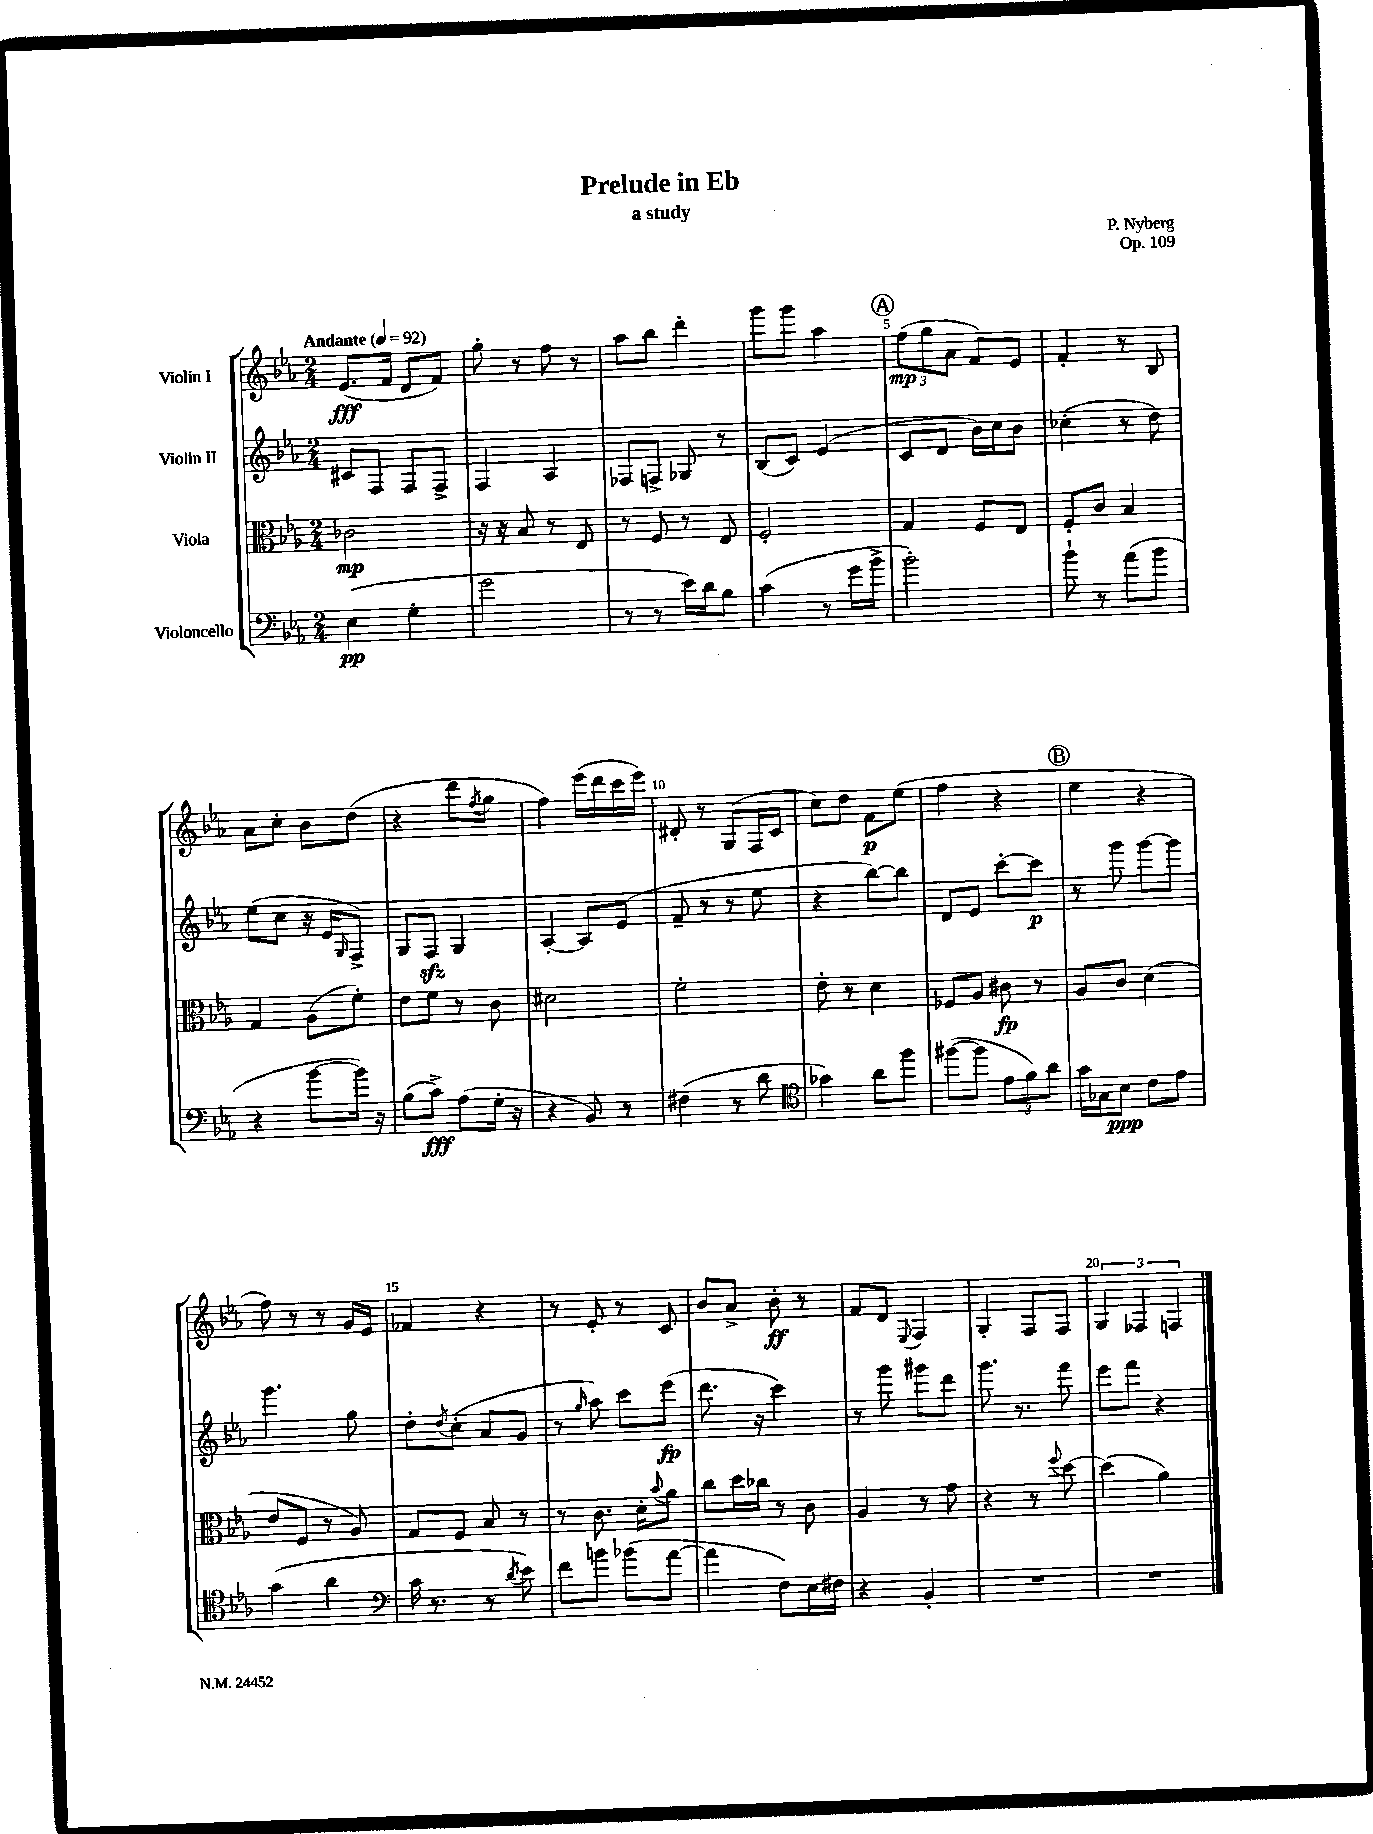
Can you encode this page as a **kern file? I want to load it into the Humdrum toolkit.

**kern	**kern	**kern	**kern
*staff4	*staff3	*staff2	*staff1
*clefF4	*clefC3	*clefG2	*clefG2
*k[b-e-a-]	*k[b-e-a-]	*k[b-e-a-]	*k[b-e-a-]
*M2/4	*M2/4	*M2/4	*M2/4
*MM92	*MM92	*MM92	*MM92
(4E-\	2c-\	8c#/L	(8.e-/L
.	.	8F/J	.
.	.	.	16f/Jk
4G'\	.	8F/L	8d/L
.	.	8F^/J	8f/J)
=	=	=	=
2g\	16r	4F/	8gg'\
.	16r	.	.
.	8B-/	.	8r
.	8r	4A-/	8ff\
.	8E-/	.	8r
=	=	=	=
8r	8r	8F-/L	8aa-\L
8r	8F/	8F^/J	8bb-\J
16e-\LL)	8r	8G-/	4ddd'\
16d\J	.	.	.
8B-\J	8E-/	8r	.
=	=	=	=
(4c\	2F'/	(8B-/L	8ggg\L
.	.	8c/J)	8ggg\J
8r	.	(4e-/	4aa-\
16g\LL	.	.	.
16b-^\JJ	.	.	.
=	=	=	=
2b-'\)	4G/	8c/L	(12ff\L
.	.	.	12gg\
.	.	8d/J	.
.	.	.	12a-\J
.	8F/L	16b-\LL)	8f/L)
.	.	16cc\J	.
.	8E-/J	8b-\J	8e-/J
=	=	=	=
8b-`\	8F'/L	(4cc-'\	4f'/
8r	8c/J	.	.
(8a-\L	4B-/	8r	8r
8b-\J	.	8dd\)	8B-/
=	=	=	=
4r	4G/	(8ee-\L	8a-\L
.	.	8cc\J	8cc'\J
[8b-\L	(8A-\L	16r	8b-\L
.	.	16e-/LK	.
.	.	16qqG/	.
16b-\]Jk)	8f'\J)	8F^/J)	(8dd\J
16r	.	.	.
=	=	=	=
(8B-\L	8e-\L	8G/L	4r
8c^\J)	8f\J	8F/J	.
(8A-\L	8r	4G/	8ddd\L
.	.	.	8qff/
16G'\Jk	8c\	.	8gg\J
16r	.	.	.
=	=	=	=
4r	2d#\	[4A-'/	4ff\)
8BB-/)	.	8A-/]L	(16eee-\LL
.	.	.	16ddd\
8r	.	(8e-/J	16ccc\
.	.	.	16eee-\JJ)
=	=	=	=
(4F#\	2f'\	8f~/	8d#'/
.	.	8r	8r
8r	.	8r	(8G/L
8d\	.	8ee-\	16F/L
.	.	.	16c/JJ
=	=	=	=
*clefC4	*	*	*
4g-\)	8e-'\	4r	8cc\L)
.	8r	.	8dd\J
8a-\L	4d\	[8bb-\L)	8f\L
8ff\J	.	8bb-\]J	(8ee-\J
=	=	=	=
([8ff#\L	8F-/L	8d/L	4ff\
8ff#\]J	8A-/J	8e-/J	.
12e-\L	8c#\	[8ccc'\L	4r
12f\)	.	.	.
.	8r	8ccc\]J	.
12a-\J	.	.	.
=	=	=	=
16g\LL	8A-/L	8r	4ee-\
16G-\J	.	.	.
8B-\J	8c/J	8ggg\	.
8c\L	(4d\	[8ggg\L	4r
8e-\J	.	8ggg\]J	.
=	=	=	=
(4g\	8e-/L	4.ggg\	8ff\)
.	8F/J	.	8r
4a-\	8r	.	8r
.	8A-/)	8gg\	16g/LL
.	.	.	16e-/JJ
=	=	=	=
*clefF4	*	*	*
16c\	8G/L	8dd'\L	4f-/
8.r	.	.	.
.	.	8qdd/	.
.	8F/J	(8cc'\J	.
8r	8B-/	8a-/L	4r
8qd/	.	.	.
8e-\)	8r	8g/J	.
=	=	=	=
8f\L	8r	8r	8r
.	.	16qqgg/	.
8b\J	8.c\	8aa-\)	8e-'/
(8b-\L	.	8ccc\L	8r
.	16d'\LK	.	.
.	8qqb-/	.	.
[8a-\J	8a-\J	(8eee-\J	8c/
=	=	=	=
4a-\]	8cc\L	8.ddd\	8b-/L
.	16dd\L	.	8a-^/J
.	16cc-\JJ	16r	.
8F\L)	8r	4ccc\)	8b-'\
16E-\L	8c\	.	8r
16F#\JJ	.	.	.
=	=	=	=
4r	4A-/	8r	8f/L
.	.	8ggg\	8d/J
.	.	.	8qqE-/
4BB-'/	8r	8ggg#\L	4F/
.	8g\	8ddd\J	.
=	=	=	=
2r	4r	8.ggg\	4G'/
.	.	8.r	.
.	8r	.	8F/L
.	8qqff/	.	.
.	[8dd\	8fff\	8F/J
=	=	=	=
2r	(4dd\]	8eee-\L	6G/
.	.	8fff\J	.
.	.	.	6F-/
.	4a-\)	4r	.
.	.	.	6F/
==	==	==	==
*-	*-	*-	*-
